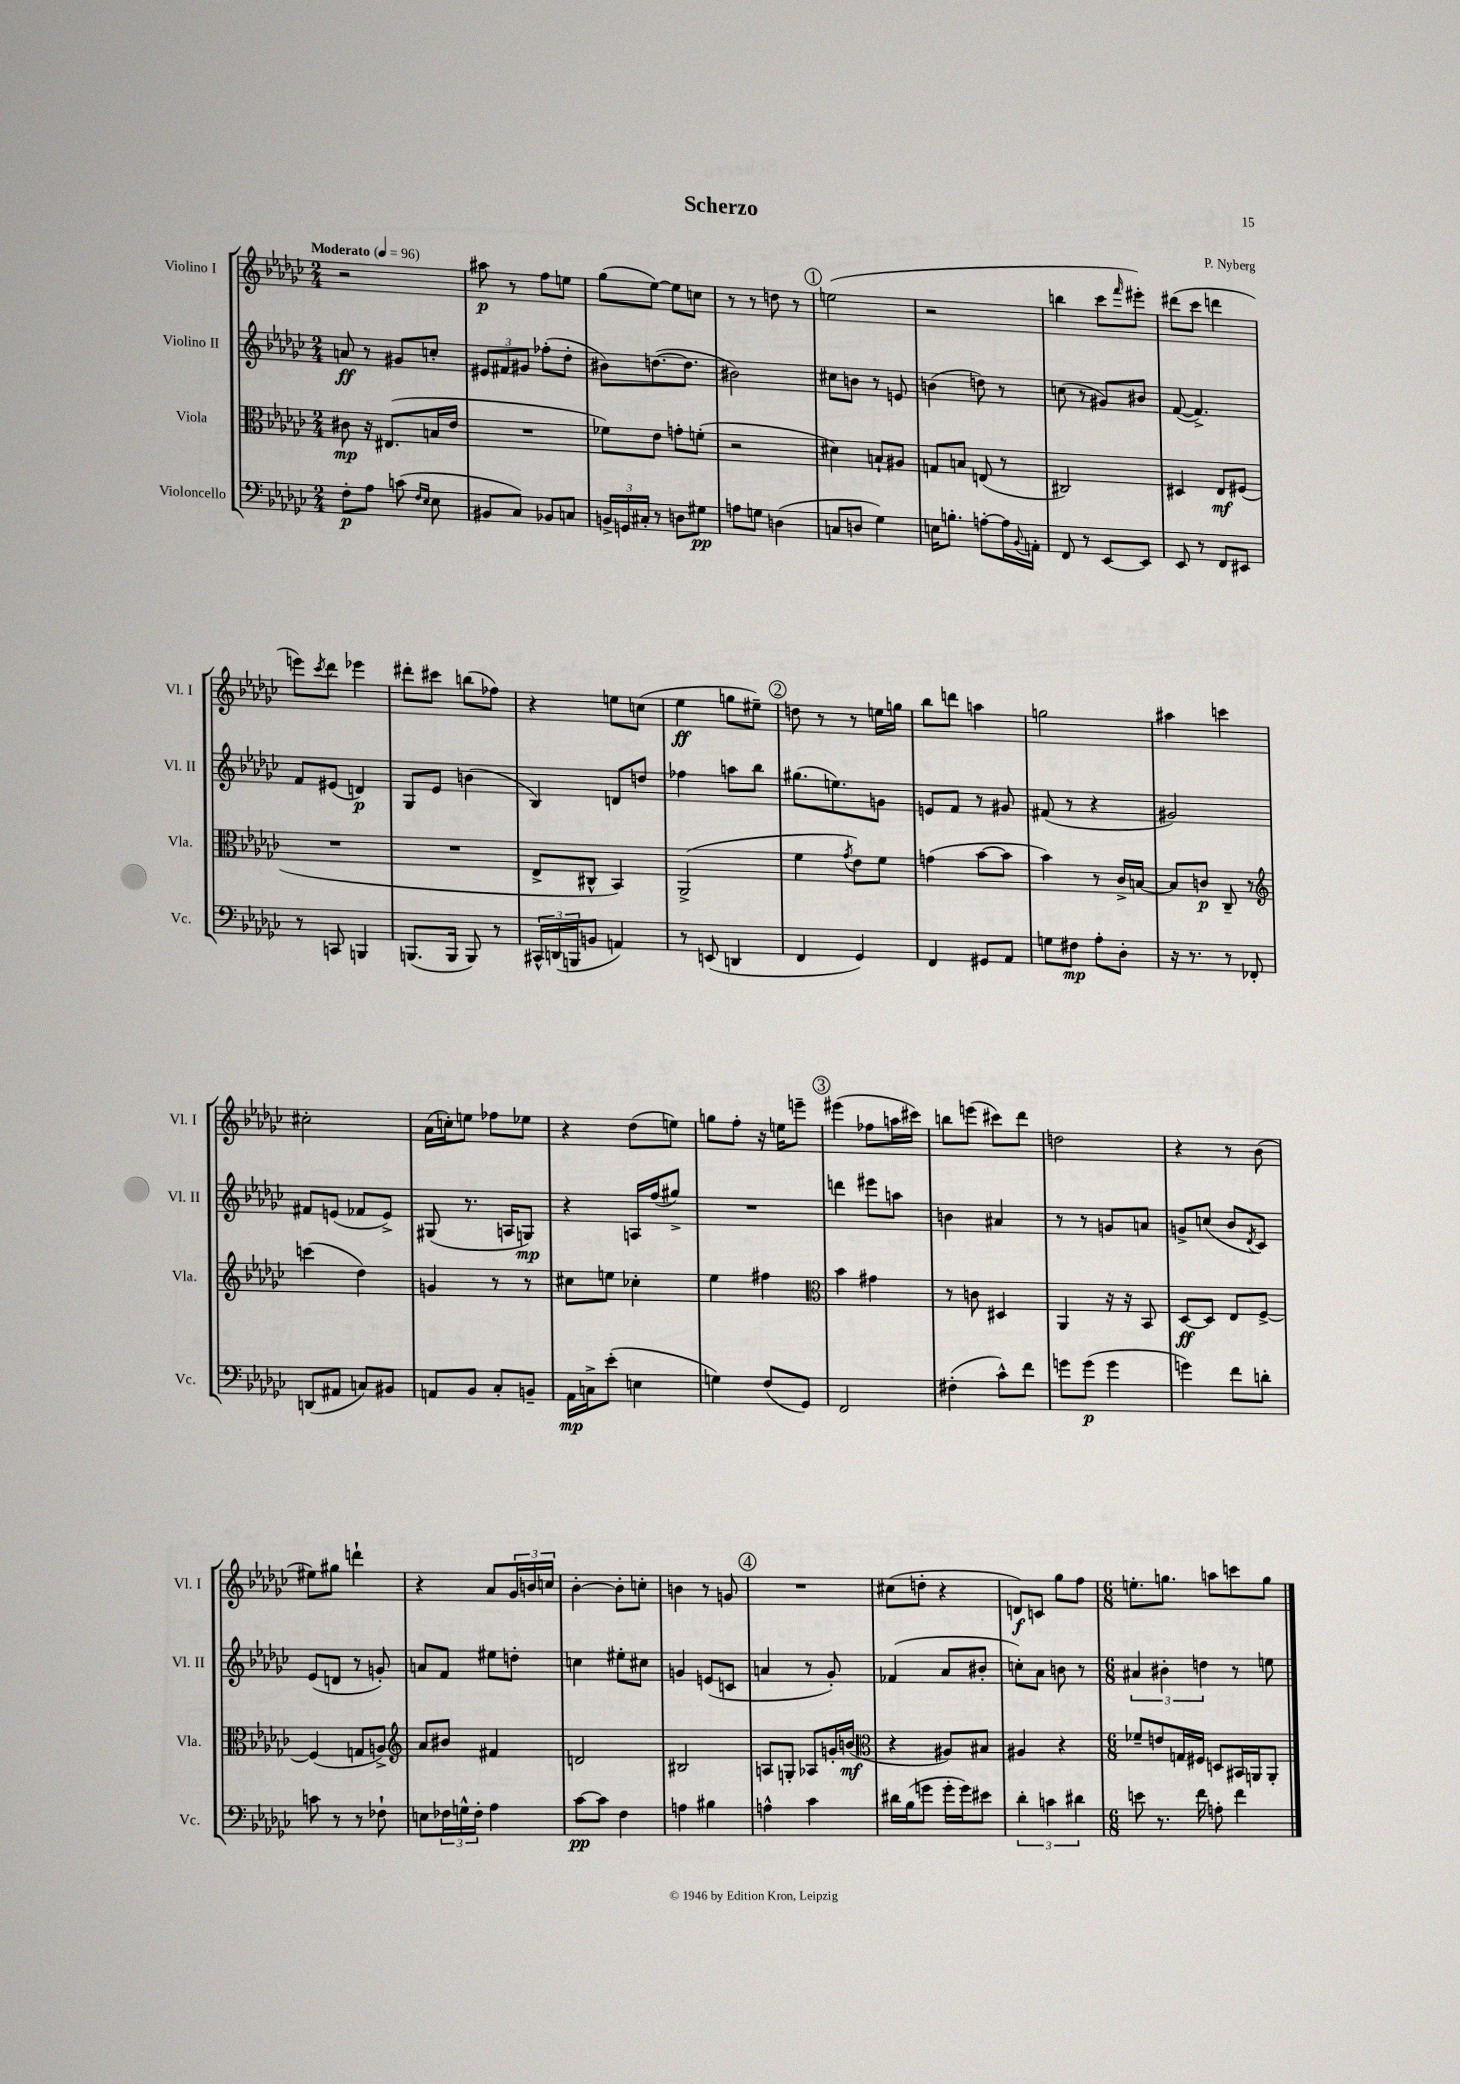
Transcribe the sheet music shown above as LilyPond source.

\header { title = "Scherzo" composer = "P. Nyberg" }
<<
\new StaffGroup <<
\new Staff = "s0" \with { instrumentName = "Violino I" shortInstrumentName = "Vl. I" } {
    \clef treble \key ges \major \numericTimeSignature \time 2/4 \tempo "Moderato" 4 = 96
    r2 |
    ais''8\p r8 f''8 e''8 |
    ges''8( ees''8~) ees''8 c''8 |
    r8 r8 d''8 r8 |
    \mark \markup { \circle "1" } e''2( |
    r2 |
    b''4 ces'''8 \grace { f'''16 } eis'''8-.) |
    dis'''8( ces'''8 d'''4 |
    e'''8) \acciaccatura { ces'''8 } des'''8 ees'''4 |
    dis'''8-. cis'''8 b''8( fes''8) |
    r4 e''8 c''8( |
    ees''4\ff g''8 eis''8--) |
    \mark \markup { \circle "2" } d''8 r8 r8 e''16 g''16 |
    bes''8 d'''8 a''4 |
    g''2 |
    ais''4 c'''4 |
    cis''2-. |
    aes'16( c''16-.) e''8 fes''8 ees''8 |
    r4 des''8( e''8) |
    g''8 f''8-. r16 e''16 e'''8-- |
    \mark \markup { \circle "3" } eis'''4( fes''8 a''16 cis'''16) |
    b''8 e'''8( cis'''8) des'''8 |
    d''2 |
    r4 r8 bes'8( |
    eis''8) gis''8 d'''4-! |
    r4 aes'8 \tuplet 3/2 { ges'16 b'16 c''16 } |
    bes'4~-. bes'8-. c''8-. |
    b'4 r8 g'8 |
    \mark \markup { \circle "4" } R2 |
    cis''8( d''8-. r4 |
    d'8\f) c'8 ges''8 f''8 |
    \numericTimeSignature \time 6/8 e''8.-. g''8. a''8 c'''8 g''8 \bar "|." |
}
\new Staff = "s1" \with { instrumentName = "Violino II" shortInstrumentName = "Vl. II" } {
    \clef treble \key ges \major \numericTimeSignature \time 2/4
    a'8\ff r8 gis'8 c''8-. |
    \tuplet 3/2 { eis'8 fis'8 gis'8 } fes''8-.( des''8-. |
    bis'8) d''8.~( d''8. |
    bis'2) |
    \mark \markup { \circle "1" } cis''8 b'8 r8 e'8 |
    b'4( d''8) r8 |
    c''8( r8 gis'8) bis'8 |
    f'8~( f'4.->) |
    f'8 eis'8( d'4\p) |
    ges8 ees'8 b'4( |
    bes4) d'8 d''8 |
    fes''4 a''8 bes''8 |
    \mark \markup { \circle "2" } gis''8.( e''8.) g'8 |
    e'8 f'8 r8 gis'8 |
    fis'8( r8 r4 |
    gis'2) |
    fis'8 e'8( fes'8 e'8->) |
    gis8( r8. a16 g8\mp) |
    r4 a16 f''16( gis''8->) |
    R2 |
    \mark \markup { \circle "3" } d'''4 eis'''8 a''8 |
    b'4 ais'4 |
    r8 r8 g'8 a'8 |
    g'8-> c''8( bes'8 \acciaccatura { des'8 } ces'8) |
    ees'8( d'8 r8 g'8-.) |
    a'8 f'8 eis''8 d''8-. |
    c''4 eis''8-. cis''8 |
    g'4 e'8( c'8 |
    \mark \markup { \circle "4" } a'4 r8 ges'8-.) |
    fes'4( aes'8 bis'8-. |
    c''8-.) aes'8 b'8 r8 |
    \numericTimeSignature \time 6/8 \tuplet 3/2 { ais'4 bis'4-. d''4 } r8 e''8 \bar "|." |
}
\new Staff = "s2" \with { instrumentName = "Viola" shortInstrumentName = "Vla." } {
    \clef alto \key ges \major \numericTimeSignature \time 2/4
    cis'8\mp r16 eis8.( b16 ees'16 |
    R2 |
    fes'8) ees'8 g'8-. f'8-.( |
    r2 |
    \mark \markup { \circle "1" } dis'4) b8-! ais8 |
    g8 b8 e8( r8 |
    cis2) |
    dis4 ees8\mf fis8( |
    R2 |
    R2 |
    ees8-> cis8-^ bes,4) |
    aes,2->( |
    \mark \markup { \circle "2" } f'4 \acciaccatura { ges'8 } ees'8) f'8 |
    g'4( bes'8~ bes'8 |
    bes'4) r8 ces'16-> b16~ |
    b8 c'8\p ces8-- r8 |
    \clef treble c'''4( des''4) |
    g'4 r8 r8 |
    cis''8 e''8 ces''4-. |
    ees''4 fis''4 |
    \mark \markup { \circle "3" } \clef alto bes'4 gis'4 |
    r8 c'8 dis4 |
    aes,4 r16 r16 bes,8 |
    des8~\ff des8 ees8 f8~-> |
    f4( g8 a8->) |
    \clef treble aes'8 bis'8 fis'4 |
    d'2 |
    bis2 |
    \mark \markup { \circle "4" } a8 g8-. aes8 g'16-. b'16\mf( |
    \clef alto r4 ais8) bis8 |
    ais4 r4 |
    \numericTimeSignature \time 6/8 fes'8-- e'8 g16 fis16 d8 bis,16 a,16 a,8-. \bar "|." |
}
\new Staff = "s3" \with { instrumentName = "Violoncello" shortInstrumentName = "Vc." } {
    \clef bass \key ges \major \numericTimeSignature \time 2/4
    f8-.\p aes8 c'8( \grace { f16 ees16 } ees8 |
    bis,8 ces8) bes,8 c8 |
    \tuplet 3/2 { b,16-> g,16 cis16-. } r8 d8 gis8\pp |
    a8 g8 d4( |
    \mark \markup { \circle "1" } c8 d8 ges4) |
    e16 b8.-. a8~-. a16 \appoggiatura { bes,8 } a,16-. |
    f,8 r8 ees,8~ ees,8 |
    ees,8 r8 f,8 eis,8 |
    r8 c,8 b,,4 |
    b,,8.( b,,16 b,,8) r8 |
    \tuplet 3/2 { cis,16-^ d,16( b,,16 } b,8 a,4) |
    r8 e,8( d,4 |
    \mark \markup { \circle "2" } f,4 ges,4) |
    f,4 gis,8 aes,8 |
    g8 fis8\mp aes8-. des8-. |
    r16 r8. r8 fes,8-. |
    d,8( ais,8 c8) bis,8 |
    a,8 bes,8 ces8-. b,8-- |
    aes,16\mp c16-> ees'8-.( e4 |
    g4) f8( ges,8) |
    \mark \markup { \circle "3" } f,2 |
    fis4-.( ces'8-^) f'8 |
    g'8 g'8\p( g'4 |
    g'4) f'8 d'8-. |
    c'8 r8 r8 fes8-! |
    e8 \tuplet 3/2 { fes16 g16-^ fes16-. } aes4 |
    ces'8~\pp ces'8 f4 |
    a4 bis4 |
    \mark \markup { \circle "4" } a4-^ ces'4 |
    dis'16 bes16( g'8 g'16-. g'16) eis'8 |
    \tuplet 3/2 { des'4-. c'4 dis'4 } |
    \numericTimeSignature \time 6/8 e'8 r8. f'16 a8-. f'4 \bar "|." |
}
>>
>>
\layout { \context { \Score \remove "Bar_number_engraver" } }
